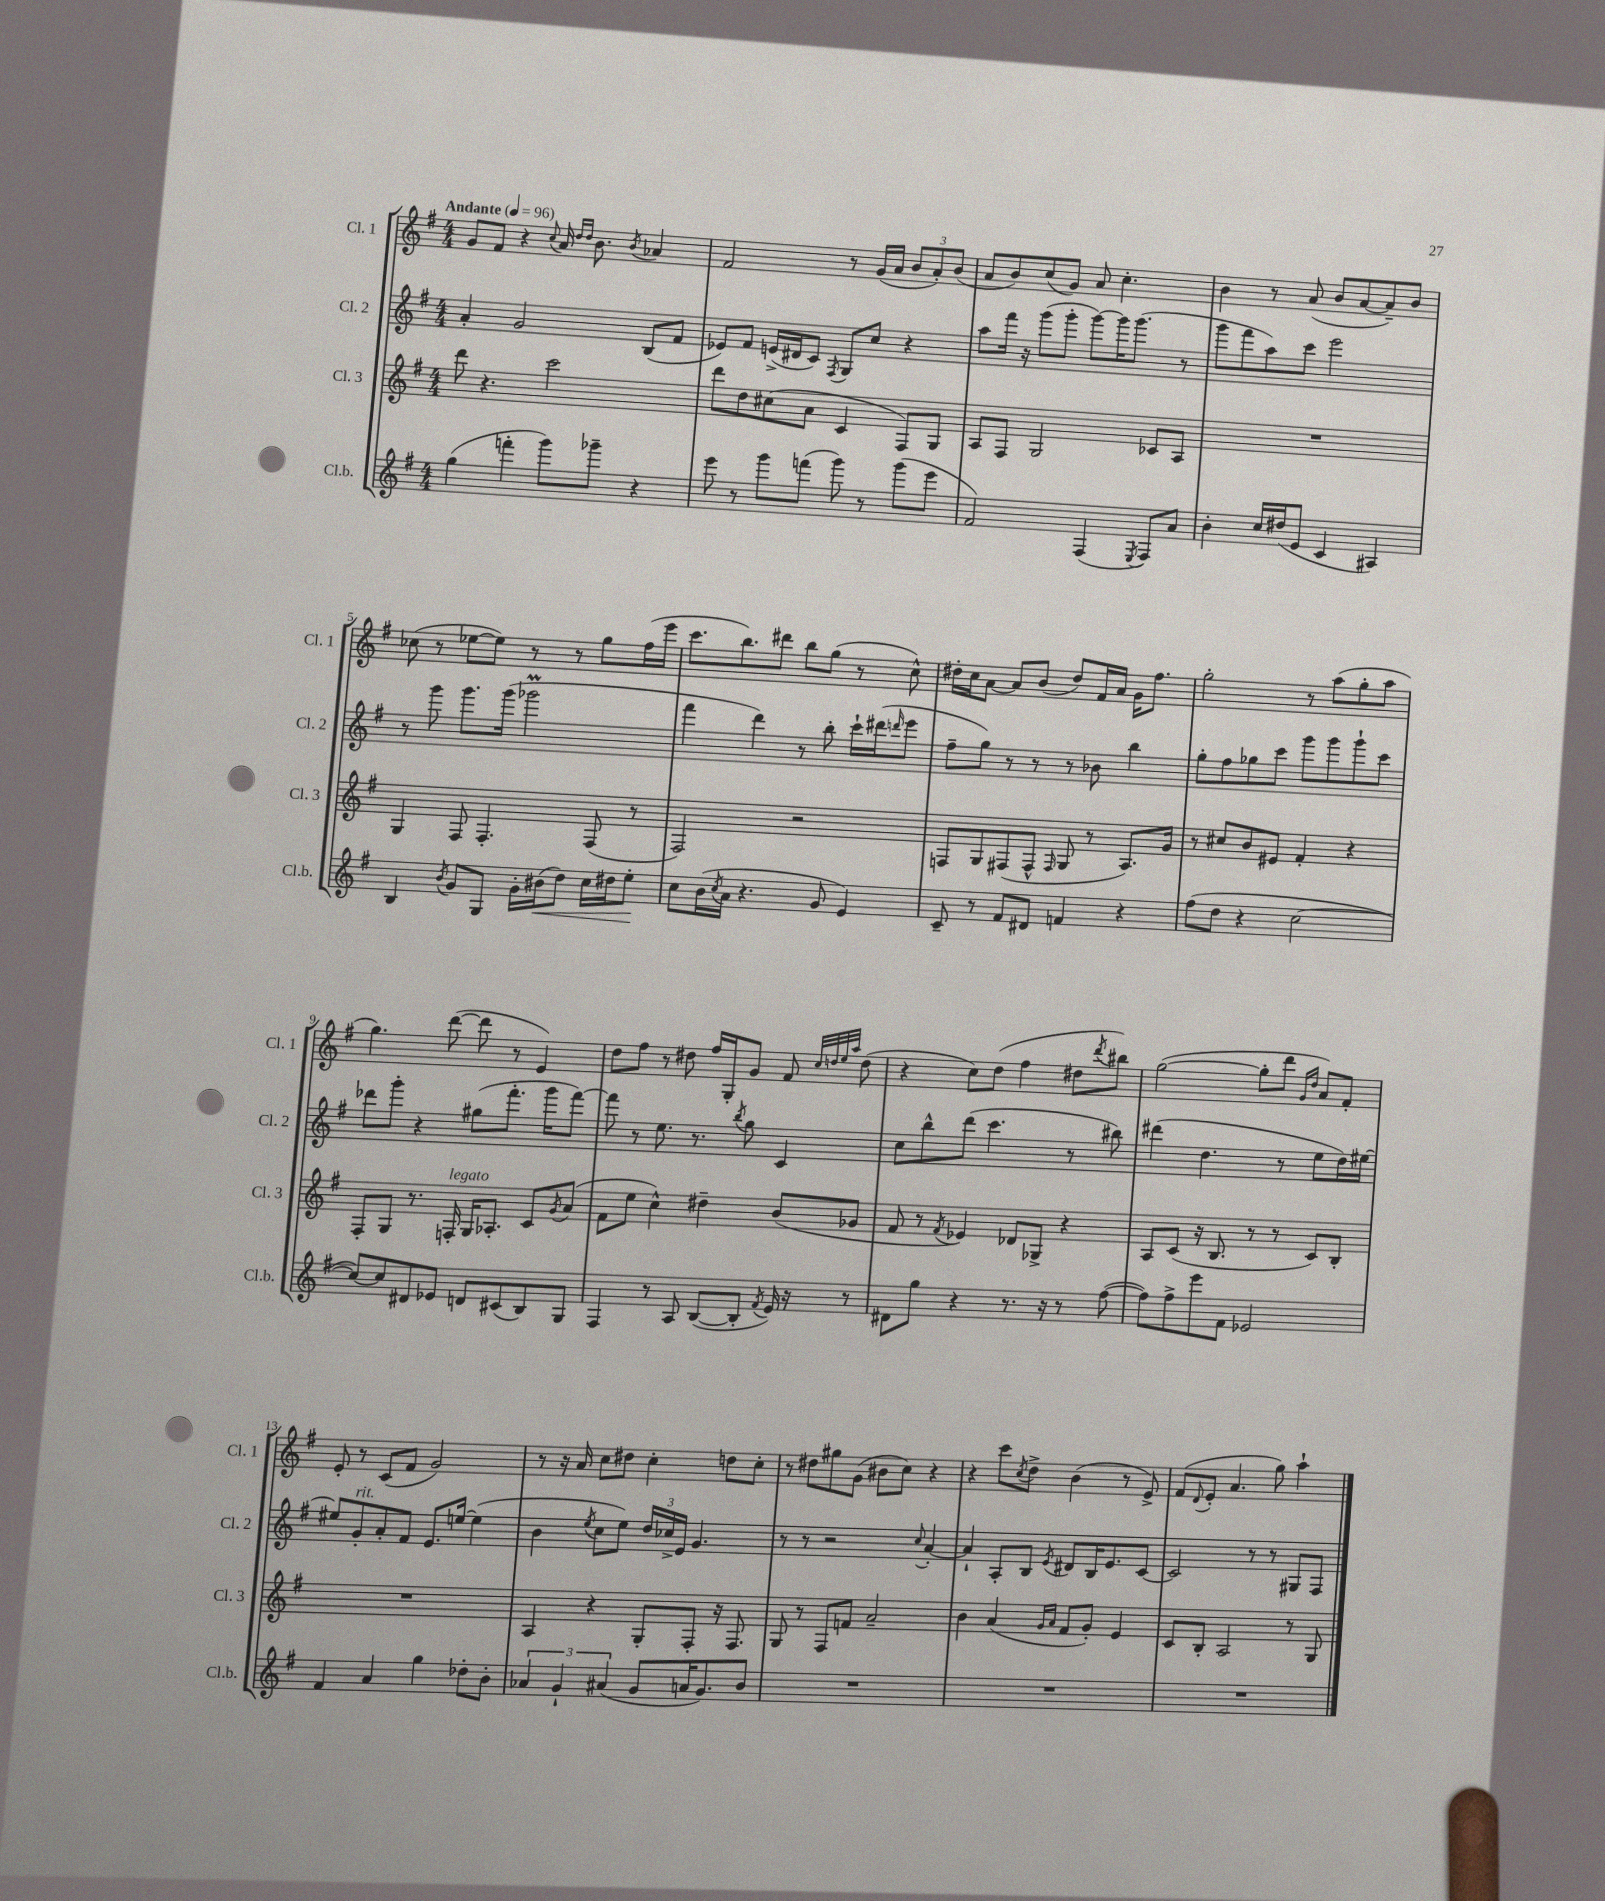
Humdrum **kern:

**kern	**kern	**kern	**kern
*staff4	*staff3	*staff2	*staff1
*clefG2	*clefG2	*clefG2	*clefG2
*k[f#]	*k[f#]	*k[f#]	*k[f#]
*M4/4	*M4/4	*M4/4	*M4/4
*MM96	*MM96	*MM96	*MM96
(4gg	8ddd	4a'	8g
.	4.r	.	8f#
4fff'	.	2g	4r
.	.	.	8qqcc
8ggg)	2ccc	.	16a
.	.	.	16qqdd
.	.	.	16qqdd
.	.	.	8.b
8ggg-~	.	.	.
.	.	.	8qb
4r	.	(8B	4a-
.	.	8f#	.
=	=	=	=
8eee	8ddd	8e-)	2f#
8r	8dd	8f#	.
8ggg	(8cc#	(16e^	.
.	.	16d#	.
(8fff	8a	8c)	.
.	.	8qF#	.
8ggg)	4c	8G	8r
8r	.	8cc	(16g
.	.	.	16a
(8ggg	8F#)	4r	12b
.	.	.	12a')
8eee	8G	.	.
.	.	.	(12b
=	=	=	=
2f#)	8A	8aa	8a
.	8F#	16fff#	8b)
.	.	16r	.
.	2G	(8ggg	(8cc
.	.	8ggg'	8g)
(4F#	.	[8ggg)	8a
.	.	16ggg]	4.cc'
.	.	(8.ggg	.
8qE	.	.	.
8F#)	8c-	.	.
8a	8A	8r	.
=	=	=	=
4b'	1r	8ggg	4b
.	.	8fff#	.
16cc	.	8aa)	8r
(16dd#	.	.	.
8e	.	8ccc	(8a
4c	.	2eee	8b
.	.	.	[8a
4A#)	.	.	8a~])
.	.	.	8b
=	=	=	=
4B	4G	8r	(8cc-
.	.	8ggg	8r
8qb	.	.	.
8g	8F#	8.ggg	[8ee-
8G	4.F#'	.	8ee-])
.	.	(16ggg	.
16g'	.	2ggg-	8r
(16b#	.	.	.
8dd)	.	.	8r
16cc	(8F#	.	8gg
16dd#	.	.	.
8ee'	8r	.	(16ff#
.	.	.	16eee
=	=	=	=
8cc	2F#)	4fff#	8.ccc
(16b	.	.	.
8qcc	.	.	.
16a	.	.	8.bb)
4.r	.	4ddd)	.
.	.	.	8ddd#
.	2r	8r	8bb
8g	.	8bb'	(8gg
4e)	.	16ccc`	8r
.	.	(16ddd#	.
.	.	16qqddd	.
.	.	8eee	8cc^^)
=	=	=	=
8c~	8F	8ff#~	16dd#'
.	.	.	16cc
8r	8G	8gg)	[8a
8f#	(8F#	8r	8a]
8d#	8F#^^	8r	(8b
.	16qqF#	.	.
4f	8G	8r	8dd#)
.	8r	8b-	16f#
.	.	.	16a
4r	8.A)	4bb	16g
.	.	.	8.ff#
.	16g	.	.
=	=	=	=
(8ff#	8r	8gg'	2gg'
8dd	8cc#	8ff#	.
4r	8b	8gg-	.
.	8e#	8ccc	.
[2cc	4f#'	8ggg	8r
.	.	8ggg	(8aa
.	4r	8ggg`	8gg'
.	.	8ccc	8aa
=	=	=	=
8cc_)	8F#'	8ddd-	4.gg)
8cc]	8G	8ggg'	.
8d#	8.r	4r	.
8e-	.	.	([8ddd
.	16F'	.	.
8d	16G	(8gg#	8ddd]
.	8.A-'	.	.
(8c#	.	8.fff#'	8r
8B)	8c	.	4e)
.	.	16ggg	.
.	8qg	.	.
8G	(8a	[8fff#)	.
=	=	=	=
4F#	8f#	8fff#]	8dd
.	8ee	8r	8ff#
8r	4cc^^)	8.ee	8r
8A	.	.	8dd#
.	.	8.r	.
([8B	4dd#~	.	16ff#
.	.	.	16G'
.	.	8qbb	.
8B']	.	8gg	8g
8qf#	.	.	.
16e)	(8b	4c	8f#
16r	.	.	.
.	.	.	32qqcc
.	.	.	32qqdd
.	.	.	32qqee
.	.	.	32qqaa
8r	8g-	.	(8dd
=	=	=	=
8d#	8f#	8cc	4r
8gg	8r	8bb^^	.
.	8qf#	.	.
4r	4e-)	(8ddd	8cc)
.	.	4.ccc	(8dd
8.r	8d-	.	4ff#
.	8G-^	.	.
16r	.	.	.
8r	4r	8r	8dd#
.	.	.	8qddd
([8ff#	.	8bb#)	8bb#)
=	=	=	=
8ff#])	8A	(4ddd#	([2gg
8ff#^	(8c	.	.
8eee	16r	4.dd	.
.	8.B	.	.
8f#	.	.	.
2e-	8r	.	8gg']
.	8r	8r	8ddd
.	.	.	16qqg
.	.	.	16qqdd
.	8c)	8ee	8a)
.	8B'	16dd)	8f#'
.	.	[16ee#	.
=	=	=	=
4f#	1r	8ee#]	8e'
.	.	8g'	8r
4a	.	8a'	(8c
.	.	8f#	8f#
4gg	.	8.e	2g)
.	.	[16ee	.
8dd-'	.	(4ee]	.
8b'	.	.	.
=	=	=	=
6a-	4A	4b	8r
.	.	.	16r
6g`	.	.	.
.	.	.	16a
.	.	8qee	.
.	4r	8cc	8cc
(6a#	.	.	.
.	.	8ee)	8dd#
8g	8G'	24dd	4cc'
.	.	24cc-^	.
.	.	24e	.
16a	8F#'	4.g	.
8.g)	.	.	.
.	16r	.	8dd
.	8.F#	.	.
8b	.	.	8cc'
=	=	=	=
1r	8G	8r	8r
.	8r	8r	8dd#
.	8F#	2r	8gg#
.	8f	.	(8g
.	2a~	.	8b#
.	.	.	8cc)
.	.	8qqcc	.
.	.	[4a'	4r
=	=	=	=
1r	4b	4a`]	4r
.	(4a	8A'	8ccc
.	.	.	8qcc
.	.	8B	8dd^
.	16qqg	.	.
.	16qqa	8qe	.
.	8f#	8d#	(4b
.	8g')	16B	.
.	.	8.e	.
.	4e	.	8r
.	.	[8c	8e^)
=	=	=	=
1r	8c	2c]	(8f#
.	.	.	8qqd
.	8B'	.	8e'
.	2A	.	4.a
.	.	8r	.
.	.	8r	8gg)
.	8r	8G#	4aa`
.	8G	8F#	.
==	==	==	==
*-	*-	*-	*-
